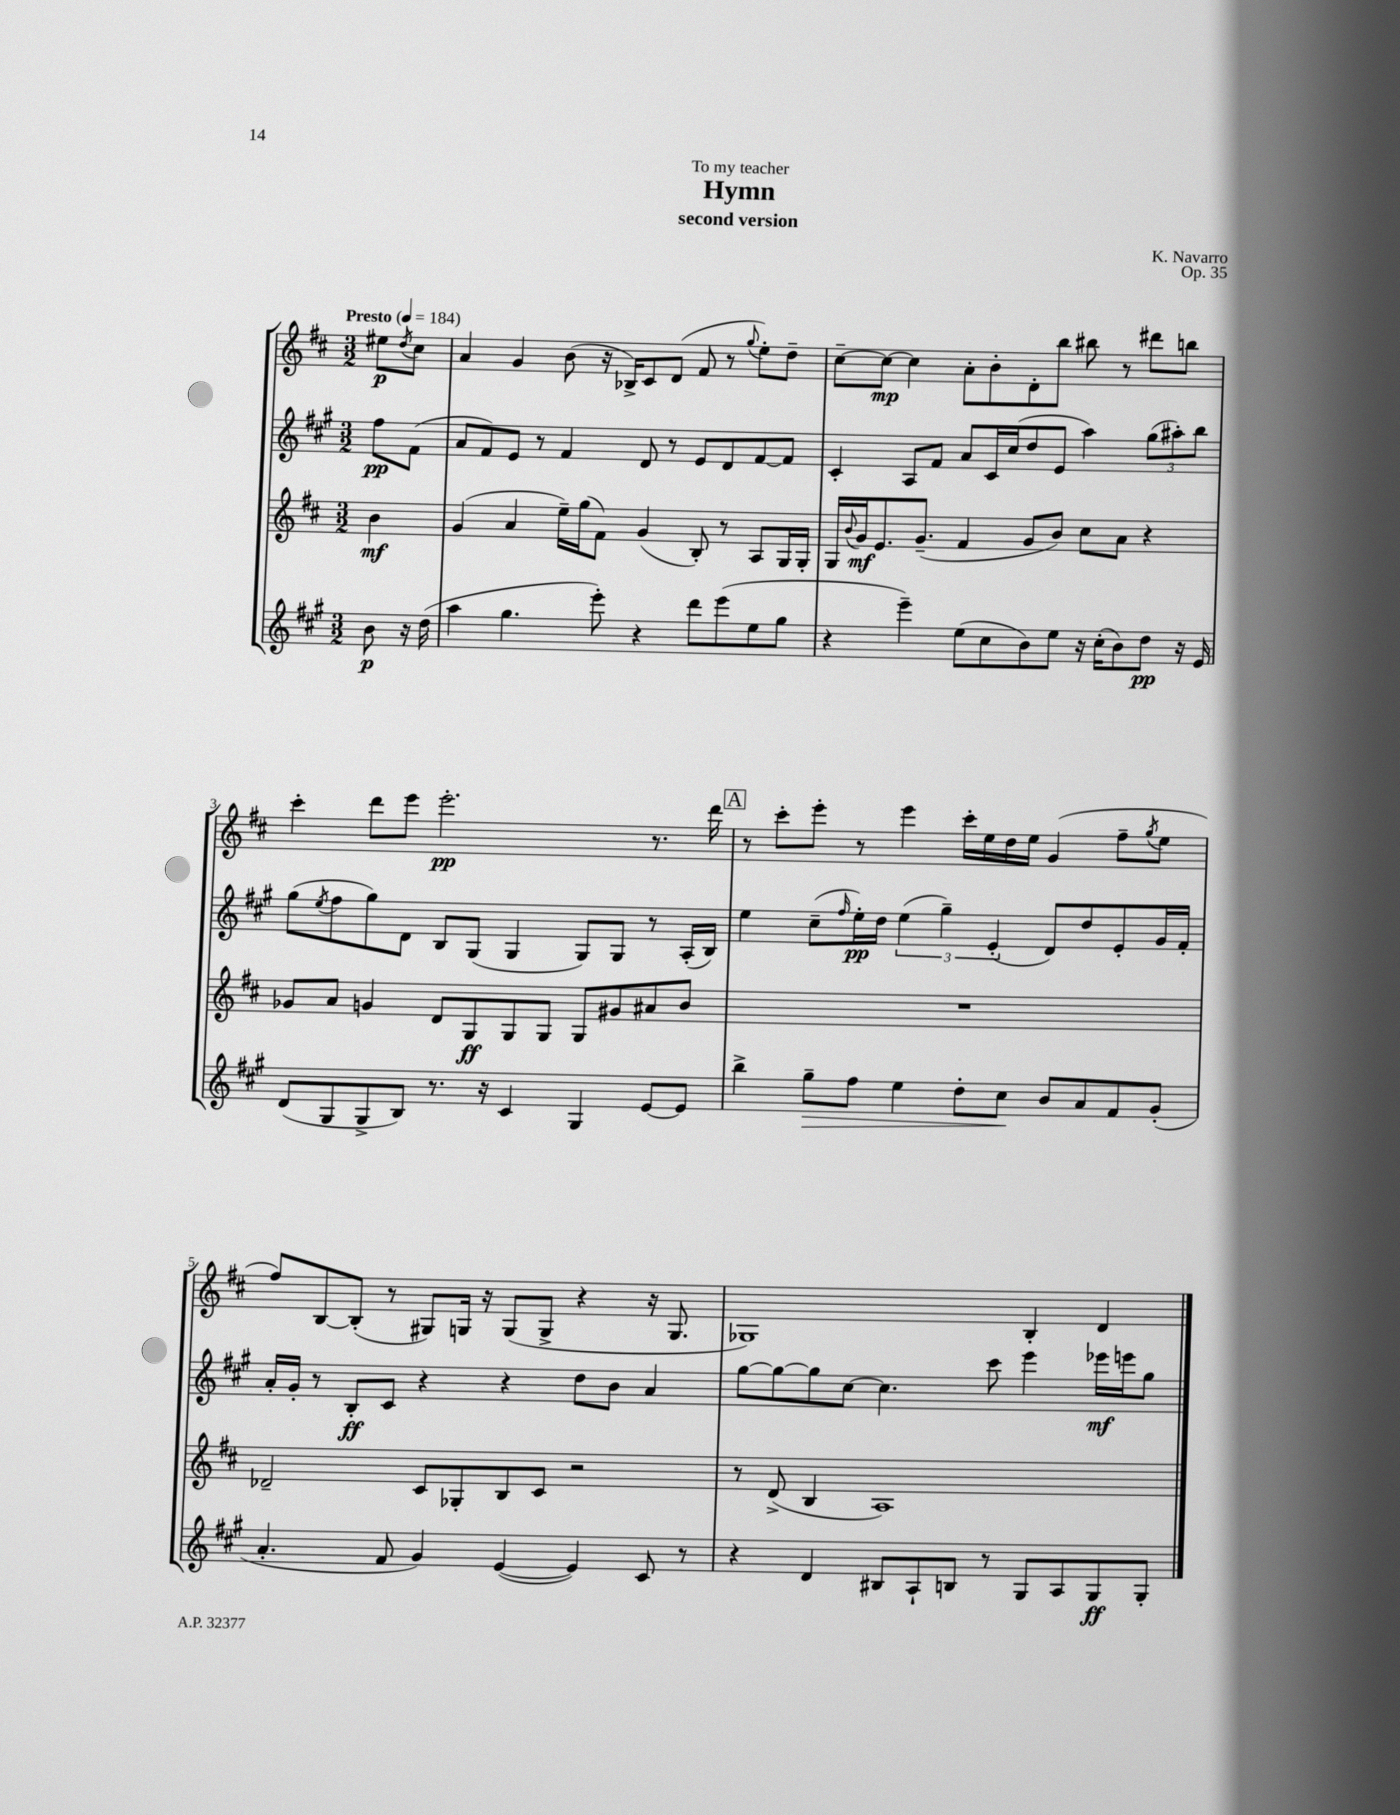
\header { title = "Hymn" composer = "K. Navarro" subtitle = "second version" dedication = "To my teacher" opus = "Op. 35" }
<<
\new StaffGroup <<
\new Staff = "s0" {
    \clef treble \key d \major \numericTimeSignature \time 3/2 \partial 4 \tempo "Presto" 4 = 184
    eis''8\p \acciaccatura { d''8 } cis''8 |
    a'4 g'4 b'8( r16 bes16->) cis'8 d'8( fis'8 r8 \appoggiatura { g''8 } e''8-.) d''8-- |
    cis''8~-- cis''8~\mp cis''4 a'8-. b'8-. d'8-. b''8 bis''8 r8 dis'''8 b''8 |
    cis'''4-. d'''8 e'''8 e'''2.-.\pp r8. d'''16 |
    \mark \markup { \box "A" } r8 cis'''8-. e'''8-. r8 e'''4 cis'''16-. e''16 d''16 e''16 g'4( fis''8-- \acciaccatura { g''8 } e''8 |
    fis''8) b8~ b8-.( r8 gis8) g16 r16 g8( g8-> r4 r16 g8. |
    ges1) b4-. d'4 \bar "|." |
}
\new Staff = "s1" {
    \clef treble \key a \major \numericTimeSignature \time 3/2 \partial 4
    fis''8\pp fis'8( |
    a'8 fis'8) e'8 r8 fis'4 d'8 r8 e'8 d'8 fis'8~ fis'8 |
    cis'4-. a8 fis'8 a'8 cis'16 cis''16( d''8 e'8 a''4) \tuplet 3/2 { gis''8( ais''8-.) b''8 } |
    gis''8( \acciaccatura { e''8 } fis''8 gis''8) d'8 b8 gis8( gis4 gis8) gis8 r8 a16-.( b16) |
    \mark \markup { \box "A" } e''4 cis''8--( \grace { fis''16 } e''16-.\pp) d''16 \tuplet 3/2 { e''4( gis''4--) e'4-.( } d'8) d''8 e'8-. gis'16 fis'16-. |
    a'16-. gis'16-. r8 b8-.\ff cis'8 r4 r4 d''8 b'8 a'4 |
    gis''8~ gis''8~ gis''8 cis''8~ cis''4. cis'''8 e'''4 ees'''16\mf e'''16 gis''8 \bar "|." |
}
\new Staff = "s2" {
    \clef treble \key d \major \numericTimeSignature \time 3/2 \partial 4
    b'4\mf |
    g'4( a'4 e''16--) g''16( fis'8) g'4( b8-.) r8 a8 g16 g16-. |
    g16 \appoggiatura { b'8 } g'16\mf e'8. g'8.--( fis'4 g'8 b'8) cis''8 a'8 r4 |
    ges'8 a'8 g'4 d'8 g8\ff g8 g8 g8 gis'8 ais'8 b'8 |
    \mark \markup { \box "A" } R1. |
    des'2-- cis'8 ges8-. b8 cis'8 r2 |
    r8 d'8->( b4 a1) \bar "|." |
}
\new Staff = "s3" {
    \clef treble \key a \major \numericTimeSignature \time 3/2 \partial 4
    b'8\p r16 d''16( |
    a''4 gis''4. e'''8-.) r4 d'''8 e'''8( e''8 gis''8 |
    r4 e'''4--) e''8( cis''8 b'8) e''8 r16 cis''16-.( b'8) d''8\pp r16 e'16 |
    d'8( gis8 gis8-> b8) r8. r16 cis'4 gis4 e'8~ e'8 |
    \mark \markup { \box "A" } b''4-> gis''8--\> fis''8 e''4 d''8-. cis''8\! b'8 a'8 fis'8 gis'8-.( |
    a'4.-. fis'8 gis'4) e'4~( e'4) cis'8 r8 |
    r4 d'4 bis8 a8-! b8 r8 gis8 a8 gis8\ff gis8-. \bar "|." |
}
>>
>>
